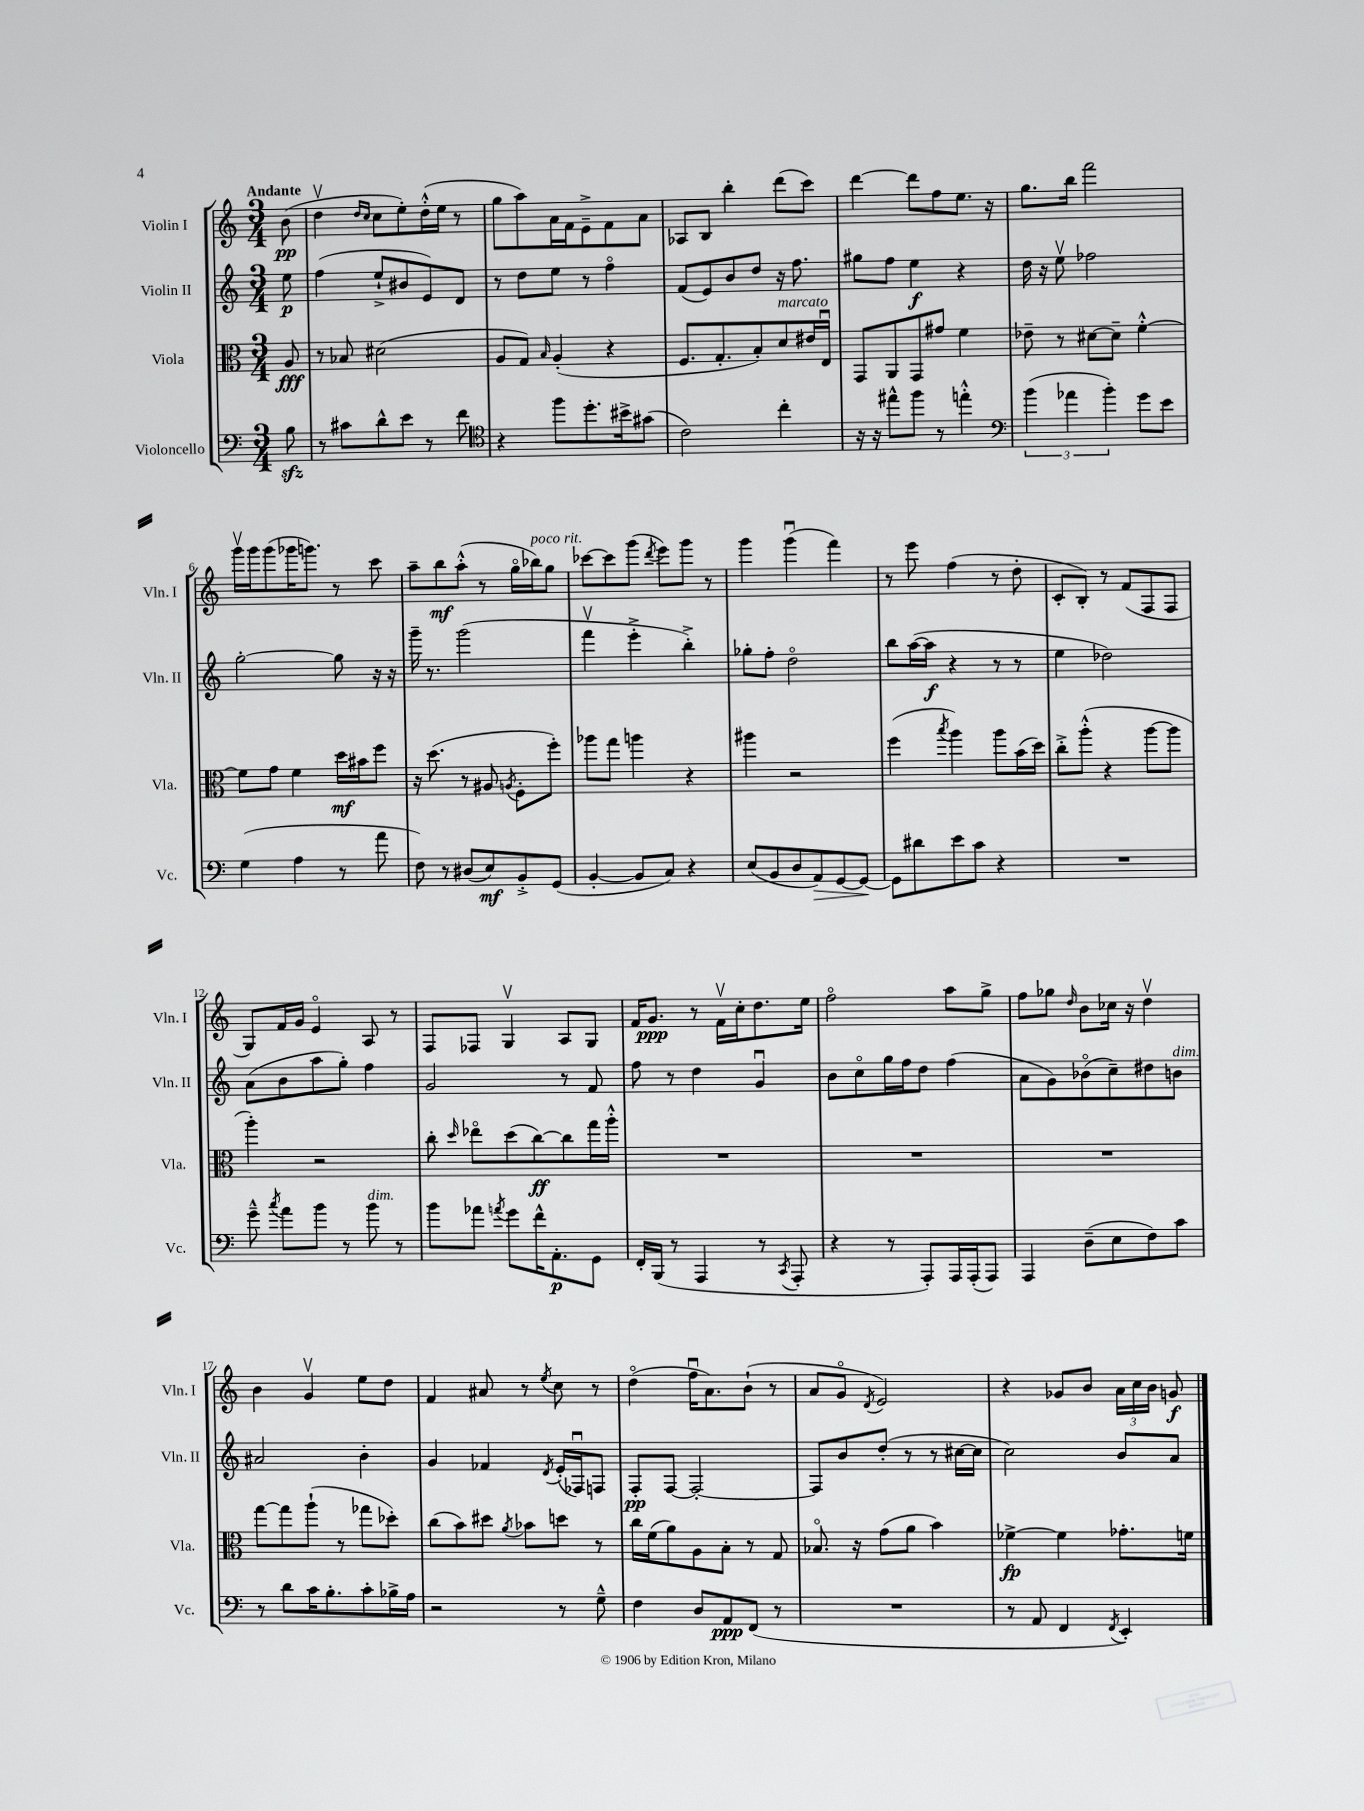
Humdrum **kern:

**kern	**kern	**kern	**kern
*staff4	*staff3	*staff2	*staff1
*clefF4	*clefC3	*clefG2	*clefG2
*k[]	*k[]	*k[]	*k[]
*M3/4	*M3/4	*M3/4	*M3/4
8B	8A	8ee	(8b
=	=	=	=
8r	8r	(4ff	4ddv
8c#	8B-	.	.
.	.	.	16qqdd
.	.	.	16qqcc
8d^^	(2d#	8ee`^	8cc
8e	.	8b#	8ee')
8r	.	8e)	(16dd'^^
.	.	.	16ee
8f	.	8d	8r
=	=	=	=
*clefC4	*	*	*
4r	8A	8r	8gg
.	8G)	8dd	8aa)
.	16qqB	.	.
8ff	(4A'	8ee	16a
.	.	.	16f
8.dd'	.	8r	8e~^
.	4r	4ffo	8f
16b#^	.	.	.
(8g#	.	.	8a
=	=	=	=
2c)	8.F	(8f	8A-
.	.	8e)	8B
.	8.G'	.	.
.	.	8b	4bb'
.	8B')	8dd	.
4cc'	8d	16r	(8ddd
.	.	8.ff	.
.	16e#	.	8ccc)
.	16Eu	.	.
=	=	=	=
16r	8GG	8gg#	[4ddd
16r	.	.	.
8ee#^^	8AA	8ff	.
8ff	8GG	4ee	8ddd]
8r	8g#	.	8ff
4ee'^^	4f	4r	8.ee
.	.	.	16r
=	=	=	=
*clefF4	*	*	*
(6b	8e-~	16dd	8.gg
.	.	16r	.
.	8r	8eev	.
6a-	.	.	.
.	.	.	16bb
.	[8d#	2ff-	2fff
6b')	.	.	.
.	8d#~]	.	.
8g	[4f'^^	.	.
8e	.	.	.
=	=	=	=
(4G	8f]	[2gg'	16gggv
.	.	.	16ggg
.	8g	.	(8ggg
4A	4f	.	16ggg-
.	.	.	8.ggg)
8r	16dd	8gg]	8r
.	16b#	.	.
8a	8ff	16r	8ccc
.	.	16r	.
=	=	=	=
8F)	16r	16ggg~	8aa~
.	(8.dd	8.r	.
8r	.	.	8bb
(8D#	8r	(2ggg	(8aa'^^
8E)	8A#	.	8r
.	8qA	.	.
8BB'^	8F'	.	16ggo
.	.	.	16bb-)
(8GG	8ff')	.	8gg
=	=	=	=
[4BB'	8aa-	4fffv	[8ccc-
.	8gg	.	8ccc-]
8BB]	4aa	4eee'^	(8ggg
.	.	.	8qddd
8C)	.	.	8eee)
4r	4r	4bb'^)	8ggg
.	.	.	8r
=	=	=	=
(8E	4aa#	8gg-'	4ggg
8BB	.	8ff'	.
8D	2r	2ddo	(4gggu
8AA)	.	.	.
[8GG	.	.	4fff)
8GG_	.	.	.
=	=	=	=
8GG]	(4ff	8bb	8r
8d#	.	([16aa	8eee
.	.	16aa]	.
.	8qbb	.	.
8e	4aa)	4r	(4ff
8c	.	.	.
4r	8aa	8r	8r
.	(16b	8r	8dd'
.	16dd)	.	.
=	=	=	=
2.r	8cc'^	4ee	8c'
.	(8aa'^^	.	8B')
.	4r	2dd-)	8r
.	.	.	(8f
.	[8aa	.	8F
.	8aa]	.	8F
=	=	=	=
8g~^^	4aa')	(8a	8G)
8qcc	.	.	.
8a	.	8b	16f
.	.	.	16g
8b	2r	8aa	4eo
8r	.	8gg')	.
8b	.	4ff	8A
8r	.	.	8r
=	=	=	=
8b	8cc'	2g	8F
.	16qqdd	.	.
8a-	8ee-o	.	8F-
8qa	.	.	.
8g	(8dd	.	4Gv
16f^^	[8cc)	.	.
8.AA'	.	.	.
.	8cc]	8r	8A
8GG	16gg	8f	8G
.	16aa'^^	.	.
=	=	=	=
16FF'	2.r	8ff	16f
(16BBB	.	.	8.g
8r	.	8r	.
4AAA	.	4dd	8r
.	.	.	16fv
.	.	.	16cc'
8r	.	4gu	8.dd
8qCC	.	.	.
8AAA'	.	.	.
.	.	.	16ee
=	=	=	=
4r	2.r	8b	2ffo
.	.	8cco	.
8r	.	16gg	.
.	.	16ff	.
8AAA')	.	8dd	.
16AAA	.	(4ff	8aa
(16AAA'	.	.	.
8AAA)	.	.	8gg^
=	=	=	=
4AAA	2.r	8a	8ff
.	.	8g)	8gg-
.	.	.	16qqdd
(8D~	.	(8b-o	8b
8E	.	8cc~)	16cc-
.	.	.	16r
8F)	.	8dd#	4ddv
8c	.	8b	.
=	=	=	=
8r	[8gg	2a#	4b
8d	8gg]	.	.
16c	(8aa`	.	4gv
8.B'	.	.	.
.	8r	.	.
8c'	8gg-	4b'	8ee
16B-^	8dd-')	.	8dd
16A	.	.	.
=	=	=	=
2r	(8cc	4g	4f
.	8b)	.	.
.	8dd#	4f-	8a#
.	8qa	.	.
.	8b-	.	8r
.	.	8qd	8qee
8r	8dd	(16e'	8cc
.	.	16F-u)	.
8G~^^	8r	8F	8r
=	=	=	=
4F	16cc	8F'	(4ddo
.	(16f	.	.
.	8a)	[8F	.
8D	8A	2F'_	16ffu
.	.	.	8.a)
8AA	8B'	.	.
(8FF	8r	.	(8b`
8r	8G	.	8r
=	=	=	=
2.r	8.B-o	8F]	8a
.	.	8b	8go
.	16r	.	.
.	.	.	8qd
.	(8g	(8dd'	2e)
.	8a	8r	.
.	4b)	8r	.
.	.	[16cc#	.
.	.	16cc#]	.
=	=	=	=
8r	[4f-^	2cc)	4r
8AA	.	.	.
4FF	4f-]	.	8g-
.	.	.	8b
8qFF	.	.	.
4EE')	8.g-'	8b	24a
.	.	.	24cc
.	.	.	24b
.	.	8a	8g
.	16f	.	.
==	==	==	==
*-	*-	*-	*-
